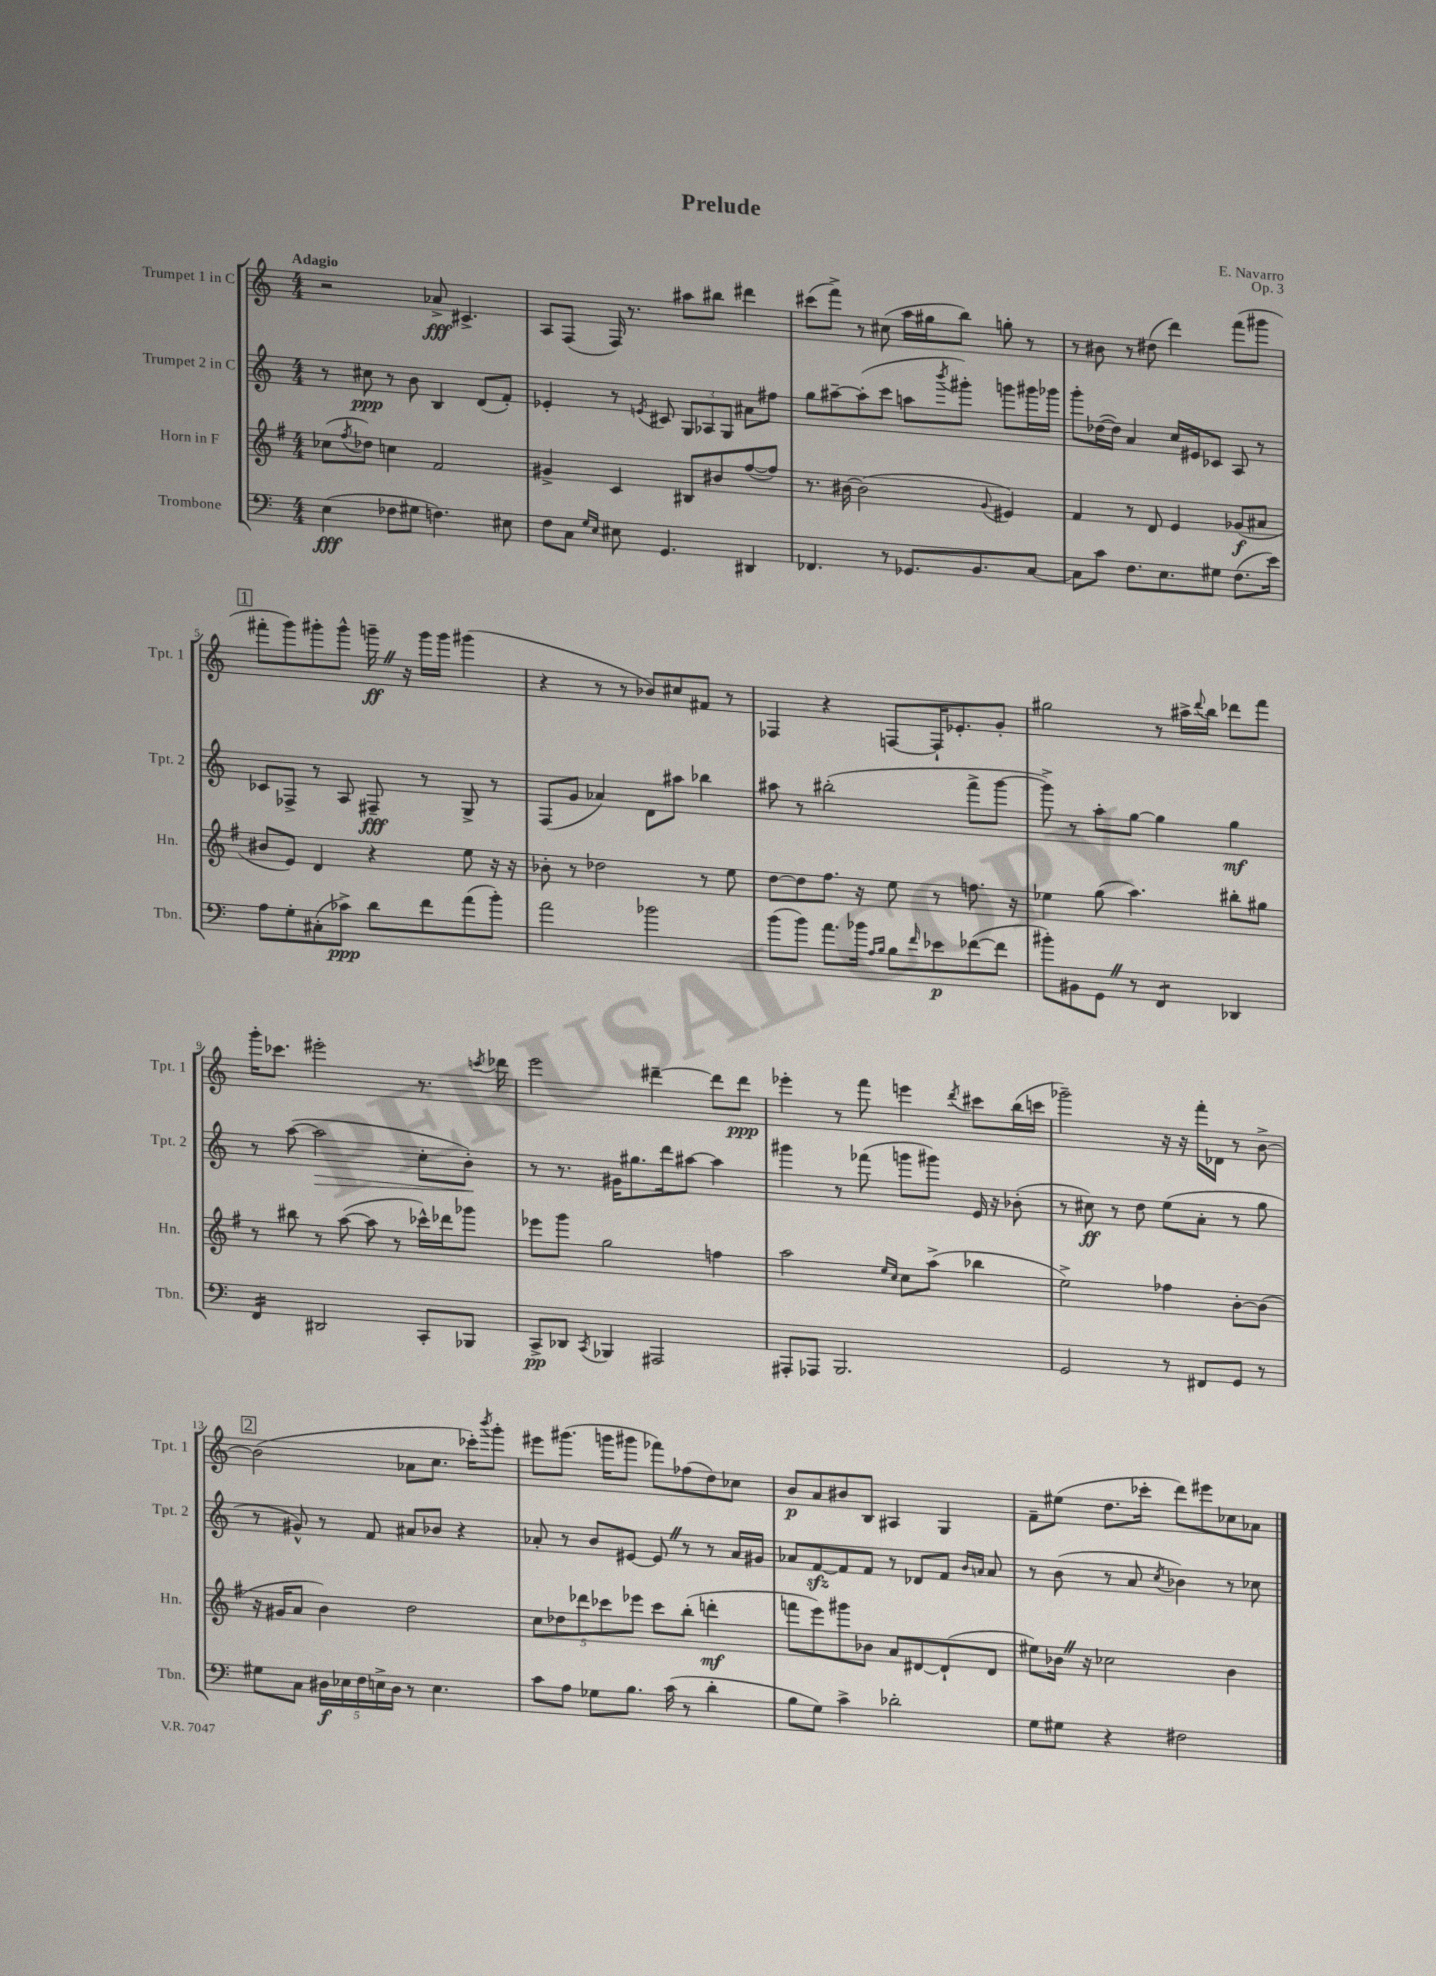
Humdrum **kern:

**kern	**kern	**kern	**kern
*staff4	*staff3	*staff2	*staff1
*clefF4	*clefG2	*clefG2	*clefG2
*k[]	*k[f#]	*k[]	*k[]
*M4/4	*M4/4	*M4/4	*M4/4
(4E	(8cc-	8r	2r
.	8qff#	.	.
.	8dd-)	8cc#	.
8F-	4cc	8r	.
8G#	.	8b	.
4.F)	2f#	4B	8a-^
.	.	.	4.c#^
.	.	(8d	.
8E#	.	8f')	.
=	=	=	=
8F	4g#^	4e-'	8A
8C	.	.	(8F
16qqG	.	.	.
16qqE	.	.	.
8E#	4c	8r	16F)
.	.	.	8.r
.	.	8qe	.
4.GG	.	8c#	.
.	8B#	12G	8aa#
.	.	12A-	.
.	8b#	.	8bb#
.	.	12G	.
4DD#	([8ff#	8a#	4ddd#
.	8ff#])	8ff#	.
=	=	=	=
4.FF-	8.r	8gg	(8ccc#
.	.	[8aa#~	8fff^)
.	[16b#	.	.
.	(2b#]	(8aa#']	8r
8r	.	8ccc	(8cc#
8.GG-	.	8aa	16aa
.	.	.	16gg#
.	.	8qbbb	.
.	.	8ggg#')	8bb)
8.BB	.	.	.
.	8qqg	.	.
.	4e#)	8ggg	8gg'
[8C	.	16ggg#	8r
.	.	16ggg-	.
=	=	=	=
8C]	4f#	8ggg'	8r
8c	.	([16dd-	8b#
.	.	16dd-])	.
8.F	8r	4a	8r
.	8d	.	(8dd#
8.E	.	.	.
.	4e	16cc	4ddd)
.	.	16e#	.
8G#	.	8c-	.
(8.F	(8g-	8A	(8fff
.	8a#	8r	8ggg#
16e)	.	.	.
=	=	=	=
8A	8b#	8c-	8fff#'
8G'	8e)	8F-^	8ggg)
(8C#'	4d	8r	8ggg#'
8c-^)	.	8A	8ggg#^^
8d	4r	8F#~	16ggg~
.	.	.	16r
8f	.	8r	16ggg
.	.	.	16ggg
(8a	8ee	8G^	(4ggg#
8b')	16r	8r	.
.	16r	.	.
=	=	=	=
2a	8b-'	(8F	4r
.	8r	8g	.
.	2dd-	4a-)	8r
.	.	.	8r
2b-	.	8d	8b-)
.	.	8aa#	8cc#
.	8r	4bb-	8f#
.	8ee	.	8r
=	=	=	=
(8b	[8dd	8aa#	4F-
8b)	8dd]	8r	.
8.a	8.ff#	(2bb#'	4r
16b-	16r	.	.
16qqA	.	.	.
16qqB	.	.	.
8B	8ee	.	[8F
16qqf	.	.	.
8e-	8r	.	16F`]
.	.	.	8.e-'
([8f-	8.ff	8fff^	.
8f-]	.	[8ggg	8g'
.	16r	.	.
=	=	=	=
8b#')	4ee-	8ggg^])	2gg#
8BB#	.	8r	.
8GG	(8gg	8aa'	.
8r	4.aa)	[8gg	.
4FF	.	4gg]	8r
.	.	.	16aa#^
.	.	.	8qqddd
.	.	.	16bb
4DD-	8bb#'	4gg	8ddd-
.	8gg#	.	8fff
=	=	=	=
4FF	8r	8r	16ggg'
.	.	.	8.ccc-
.	8bb#	([8aa	.
2DD#	8r	2aa]	2eee#'
.	([8aa	.	.
.	8aa]	.	.
.	8r	.	.
8CC'	16ccc-^^)	8cc'	8.r
.	16ddd-	.	.
8BBB-	8ggg-	8b')	.
.	.	.	8qccc
.	.	.	16ddd-
=	=	=	=
8CC^	8eee-	8r	2eee
8DD-	8ggg	8.r	.
8qCC	.	.	.
4BBB-	2gg	.	.
.	.	16g#	.
.	.	8.gg#	.
2AAA#	.	.	[4ddd#~
.	.	16ddd	.
.	.	[8aa#	.
.	4ff	4aa#]	8ddd#]
.	.	.	8ddd#
=	=	=	=
8AAA#'	2aa	4ggg#	4eee-'
8AAA-	.	.	.
2.BBB	.	8r	8r
.	.	(8fff-	8fff
.	16qqee	.	.
.	16qqcc	.	.
.	8cc	8ggg	4eee
.	(8aa^	8ggg#)	.
.	.	.	8qddd
.	4bb-	16e	8ccc#
.	.	16r	.
.	.	(8b-'	(16bb
.	.	.	16ccc
=	=	=	=
2GG	2ee^)	8r	2ggg-~)
.	.	8cc#)	.
.	.	8r	.
.	.	8dd	.
8r	4ff-	(8ee	16r
.	.	.	16r
8FF#	.	8a'	16fff'
.	.	.	16d-
8GG	[8b'	8r	8r
8r	(8b]	8gg	[8b^
=	=	=	=
8G#	16r	8r	(2b]
.	16g#	.	.
8C	8a	8g#^^)	.
20D#	4b)	8r	.
20E-	.	.	.
20F	.	.	.
.	.	8f	.
20E^	.	.	.
20D#	.	.	.
8r	2dd	8a#	8a-
4.E	.	8b-	8.cc
.	.	4r	.
.	.	.	16ccc-')
.	.	.	8qbbb
.	.	.	8ggg'
=	=	=	=
8c	10cc	8a-'	8eee#
.	10dd-	.	.
8A	.	8r	(8.ggg#
.	10ddd-	.	.
8G-	.	8b	.
.	10ccc-	.	.
.	.	.	16ggg
8.B	.	[8e#	8ggg#
.	10eee-	.	.
.	8ccc-	8e#]	8fff-)
(16c	.	.	.
8r	(8bb'	8r	(8ff-
4d'	4ddd'	8r	8dd)
.	.	16a-	8cc-
.	.	16g#	.
=	=	=	=
8B	8fff	8a-	8b
8G)	8eee)	[8f	8a
4c^	8ggg#	8f]	8b#
.	8b-	8f	8B
2d-'	8a	8r	4A#
.	[8d#	8d-	.
.	(8d#`]	8f	4G
.	.	16qqb	.
.	.	16qqa	.
.	8d#	8a	.
=	=	=	=
8G	8ee#)	8r	8f~
8G#	16b-	(8b	(8ee#
.	16r	.	.
4r	2cc-	8r	8.dd
.	.	8a	.
.	.	.	16ccc-'
.	.	8qcc	.
2F#	.	4b-)	8ddd)
.	.	.	8eee#
.	4b-	8r	8cc-
.	.	8cc-	8a-
==	==	==	==
*-	*-	*-	*-
